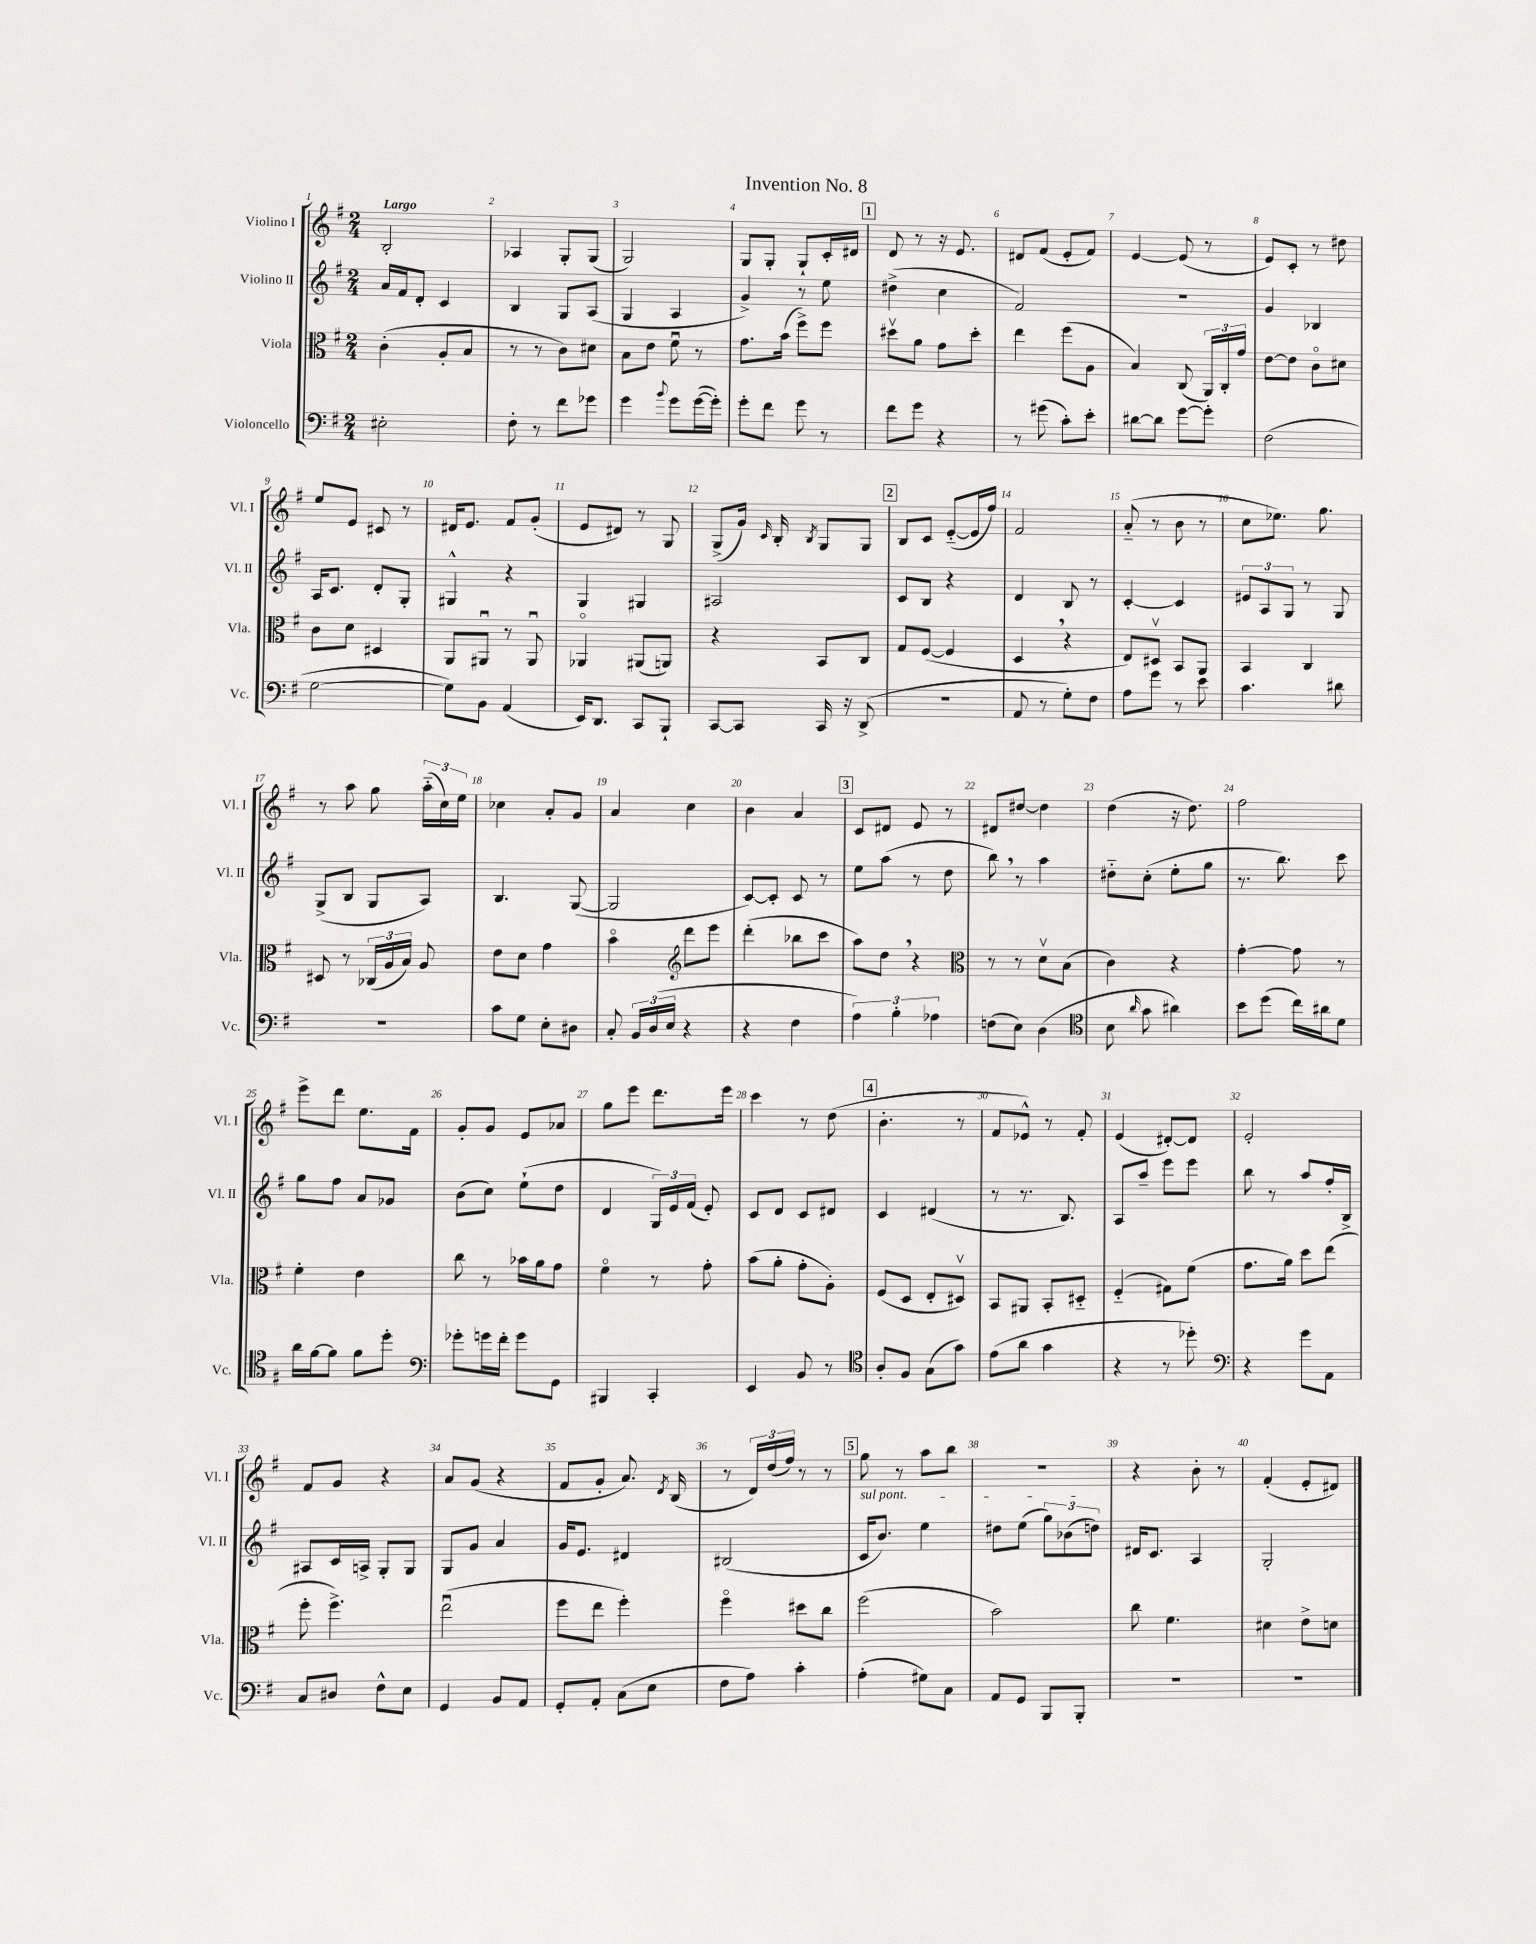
\header { title = "Invention No. 8" }
<<
\new StaffGroup <<
\new Staff = "s0" \with { instrumentName = "Violino I" shortInstrumentName = "Vl. I" } {
    \clef treble \key g \major \numericTimeSignature \time 2/4 \tempo "Largo"
    \autoBeamOff b2-. |
    aes4 g8[-. g8]( |
    g2) |
    g8[ g8]-. g8[-! c'16-. dis'16] |
    \mark \markup { \box "1" } d'8 r8 r16 e'8. |
    dis'8[ fis'8]( e'8[-. fis'8]) |
    e'4~ e'8( r8 |
    e'8[) c'8]-. r8 dis''8 |
    e''8[ e'8] cis'8 r8 |
    dis'16[ e'8.] fis'8[ g'8]-.( |
    e'8[ dis'8]) r8 g8 |
    g8[->( g'16]) \grace { c'16 } b16-. \acciaccatura { b8 } g8[ g8] |
    \mark \markup { \box "2" } b8[ c'8] e'8[~-_( e'16 fis''16]) |
    fis'2 |
    a'8-_( r8 b'8 r8 |
    c''8[ ees''8.]) g''8. |
    r8 a''8 g''8 \tuplet 3/2 { a''16[-_( c''16) e''16] } |
    ces''4 a'8[-. g'8] |
    a'4 c''4 |
    b'4 a'4 |
    \mark \markup { \box "3" } c'8[ dis'8] e'8 r8 |
    dis'8[ dis''8]~ dis''4 |
    d''4( r16 d''8.) |
    fis''2 |
    e'''8[-> d'''8] e''8.[ fis'16] |
    g'8[-. g'8] e'8[ aes'8] |
    g''8[ e'''8] d'''8.[ e'''16] |
    c'''4 r8 d''8( |
    \mark \markup { \box "4" } b'4.-. r8 |
    fis'8[ ees'8]-^) r8 fis'8-. |
    e'4( dis'8[~-.) dis'8] |
    e'2-. |
    fis'8[ g'8] r4 |
    a'8[ g'8]( r4 |
    fis'8[ g'8]-. a'8.) \acciaccatura { d'8 } b16( |
    r8 \tuplet 3/2 { d'16[) d''16( fis''16]) } r8 r8 |
    \mark \markup { \box "5" } g''8 r8 a''8[ b''8] |
    R2 |
    r4 b'8-. r8 |
    fis'4-.( e'8[-. dis'8]) \bar "|." |
}
\new Staff = "s1" \with { instrumentName = "Violino II" shortInstrumentName = "Vl. II" } {
    \clef treble \key g \major \numericTimeSignature \time 2/4
    \autoBeamOff a'16[ fis'16 d'8]-. c'4 |
    b4 g8[ a8]( |
    g4 a4 |
    g'4->) r8 e''8 |
    \mark \markup { \box "1" } dis''4->( c''4 |
    fis'2) |
    r2 |
    g'4 bes4 |
    a16[ c'8.] d'8[-. g8]-. |
    gis4-^ r4 |
    g4 gis4 |
    ais2 |
    \mark \markup { \box "2" } c'8[ b8] r4 |
    d'4 b8 r8 |
    c'4~-. c'4 |
    \tuplet 3/2 { eis'8[ a8 g8] } r8 g8 |
    g8[->( b8] g8[ a8]) |
    b4. g8~( |
    g2 |
    c'8[~) c'8]-. c'8 r8 |
    \mark \markup { \box "3" } e''8[ a''8]( r8 d''8 |
    b''8) \breathe r8 a''4 |
    dis''8[-_ c''8]-.( e''8[-. g''8] |
    r8. b''8.) c'''8 |
    g''8[ fis''8] a'8[ ges'8] |
    b'8[( c''8]) e''8[-!( d''8] |
    d'4 \tuplet 3/2 { g16[) e'16 fis'16]( } e'8-.) |
    c'8[ d'8] c'8[ dis'8] |
    \mark \markup { \box "4" } c'4 dis'4( |
    r8 r8. b8.) |
    a8[ a''8]-- e'''8[ e'''8] |
    b''8 r8 a''8[ fis''16-. b16]-> |
    ais8[ c'16 a16]-> g8[-. g8] |
    g8[ g'8] a'4 |
    g'16[ e'8.] dis'4 |
    bis2( |
    \mark \markup { \box "5" } \once \override TextSpanner.bound-details.left.text = \markup { \italic "sul pont." } c'16[\startTextSpan b'8.]) e''4 |
    dis''8[ e''8]( \tuplet 3/2 { g''8[) bes'8( d''8]\stopTextSpan) } |
    dis'16[ c'8.] a4 |
    g2-. \bar "|." |
}
\new Staff = "s2" \with { instrumentName = "Viola" shortInstrumentName = "Vla." } {
    \clef alto \key g \major \numericTimeSignature \time 2/4
    \autoBeamOff c'4-.( a8[-. b8] |
    r8 r8 c'8[) dis'8] |
    b8[ e'8] fis'8\downbow r8 |
    g'8.[ b'16]( fis''8[->) fis''8] |
    \mark \markup { \box "1" } dis''8[\upbow a'8] g'8[ dis''8]-. |
    e''4 fis''8[( a8] |
    b4) c8( \tuplet 3/2 { a,16[) c16-. g'16] } |
    e'8[~ e'8] c'8[\flageolet dis'8] |
    c'8[ d'8] dis4 |
    a,8[ ais,8]\downbow r8 ais,8\downbow |
    aes,4\flageolet ais,8[( a,8]) |
    r4 b,8[ c8] |
    \mark \markup { \box "2" } g8[ fis8]~( fis4 |
    d4 \breathe r4 |
    e8[) dis8]\upbow b,8[ a,8] |
    b,4 c4 |
    dis8 r8 \tuplet 3/2 { ces16[( a16 b16]) } a8 |
    e'8[ d'8] g'4 |
    b'4\flageolet \clef treble d'''8[ e'''8] |
    d'''4-.( bes''8[ c'''8] |
    \mark \markup { \box "3" } a''8[) d''8] \breathe r4 |
    \clef alto r8 r8 d'8[\upbow b8]( |
    c'4) r4 |
    g'4~-. g'8 r8 |
    fis'4-. e'4 |
    c''8 r8 bes'16[ a'16 g'8] |
    fis'4\flageolet r8 g'8-. |
    b'8[( a'8]-. g'8[-. a8]-.) |
    \mark \markup { \box "4" } fis8[( d8] e8[-. dis8]\upbow) |
    b,8[ ais,8] b,8[-. dis8]-_ |
    fis4-_( gis8[) fis'8]( |
    g'8.[ a'16]) d''8[ e''8]( |
    fis''8-. fis''4.->) |
    e''2\downbow( |
    fis''8[ e''8] fis''4-.) |
    fis''4\flageolet dis''8[ c''8] |
    \mark \markup { \box "5" } fis''2( |
    b'2) |
    c''8 fis'4. |
    dis'4 e'8[-> d'8] \bar "|." |
}
\new Staff = "s3" \with { instrumentName = "Violoncello" shortInstrumentName = "Vc." } {
    \clef bass \key g \major \numericTimeSignature \time 2/4
    \autoBeamOff eis2-. |
    fis8-. r8 fis'8[ ges'8] |
    g'4 \appoggiatura { b'8 } g'8[ g'16~( g'16]-.) |
    g'8[-. fis'8] g'8 r8 |
    \mark \markup { \box "1" } fis'8[ g'8] r4 |
    r8 gis'8( c'8[-.) e'8]-. |
    dis'8[~ dis'8] g'8[~ g'8]-. |
    fis2( |
    g2~ |
    g8[) b,8] a,4( |
    e,16[) d,8.] c,8[ b,,8]-! |
    c,8[~ c,8] c,16 r16 d,8->( |
    \mark \markup { \box "2" } r2 |
    a,8 r8 g8[-.) fis8] |
    a8[ g'8] r8 e'8 |
    c'4. dis'8 |
    R2 |
    c'8[ g8] e8[-. dis8] |
    c8-. \tuplet 3/2 { b,16[ d16( e16] } r4 |
    r4 fis4 |
    \mark \markup { \box "3" } \tuplet 3/2 { a4) b4-. aes4 } |
    f8[( e8]) d4( |
    \clef tenor b8 \grace { a'16 } g'8 ais'4) |
    b'8[ d''8]( c''16[) ais'16 d'8] |
    a'16[ fis'16~ fis'8] fis'8[ d''8]-. |
    \clef bass ges'8[-. g'16 fis'16]-. g'8[ g,8] |
    bis,,4 c,4-. |
    e,4 b,8 r8 |
    \mark \markup { \box "4" } \clef tenor a8[-. fis8] g8[( g'8]) |
    e'8[( a'8] g'4 |
    r4 r8 des''8-.) |
    \clef bass r4 g'8[ a,8] |
    c8[ dis8] fis8[-^ e8] |
    g,4 b,8[ a,8] |
    g,8[-. a,8]-. c8[( e8] |
    fis8[ a8]) c'4-. |
    \mark \markup { \box "5" } a4-.( gis8[) c8] |
    a,8[ g,8] b,,8[ b,,8]-. |
    R2 |
    R2 \bar "|." |
}
>>
>>
\layout { \context { \Score \override BarNumber.break-visibility = ##(#f #t #t) barNumberVisibility = #all-bar-numbers-visible } }
